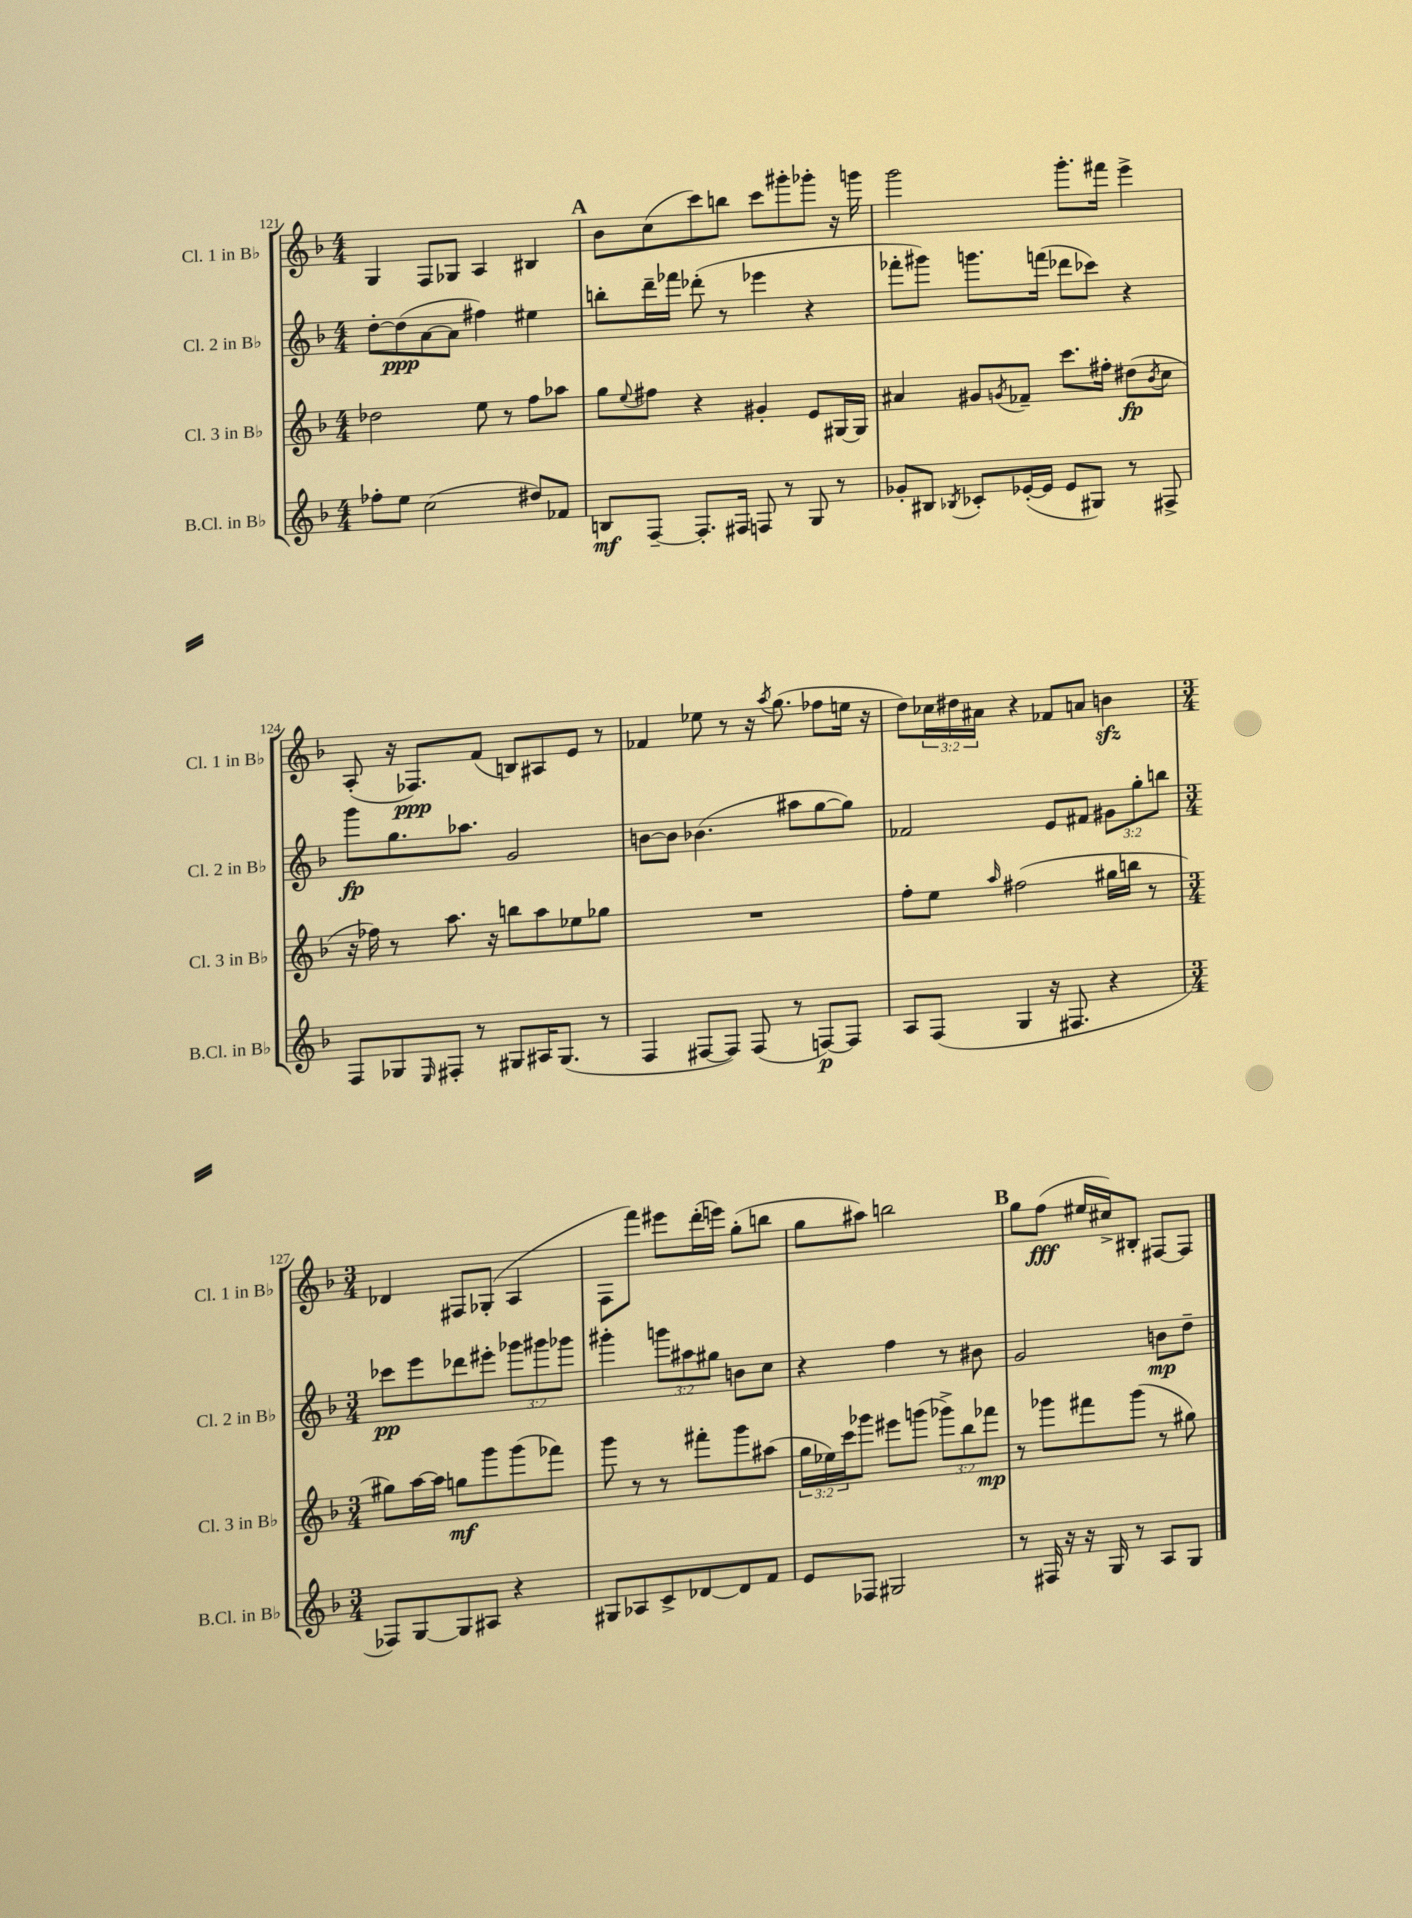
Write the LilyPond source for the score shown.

<<
\new StaffGroup <<
\new Staff = "s0" \with { instrumentName = "Cl. 1 in Bb" shortInstrumentName = "Cl. 1 in Bb" } {
    \clef treble \key f \major \numericTimeSignature \time 4/4 \override Staff.TupletNumber.text = #tuplet-number::calc-fraction-text
    g4 f8 ges8 a4 bis4 |
    \mark \markup { \bold "A" } bes'8 c''8( c'''8) b''8 c'''8 gis'''8-. ges'''8-. r16 g'''16 |
    g'''2 g'''8.-. fis'''16 e'''4-> |
    a8-.( r16 fes8.\ppp) f'8( b8) ais8 e'8 r8 |
    fes'4 ees''8 r8 r16 \acciaccatura { a''8 } g''8.( fes''8 e''16 r16 |
    d''8) \tuplet 3/2 { ces''16 dis''16 ais'16 } r4 fes'8 a'8 b'4\sfz |
    \numericTimeSignature \time 3/4 des'4 fis8 ges8-.( a4 |
    f8 f'''8) eis'''8 d'''16-.( e'''16) g''8-.( b''8 |
    g''8 ais''8) b''2 |
    \mark \markup { \bold "B" } g''8 f''8\fff( eis''16 cis''16->) bis8-. fis8~ fis8 \bar "|." |
}
\new Staff = "s1" \with { instrumentName = "Cl. 2 in Bb" shortInstrumentName = "Cl. 2 in Bb" } {
    \clef treble \key f \major \numericTimeSignature \time 4/4 \override Staff.TupletNumber.text = #tuplet-number::calc-fraction-text
    d''8~-. d''8\ppp( a'8~ a'8 fis''4) eis''4 |
    \mark \markup { \bold "A" } b''8-. d'''16-- fes'''16 des'''8-.( r8 ees'''4 r4 |
    fes'''8-. gis'''8) g'''8. f'''16( des'''8 ces'''8) r4 |
    g'''8\fp g''8. aes''8. g'2 |
    b'8~ b'8 bes'4.( ais''8 g''8~ g''8) |
    fes'2 e'8 fis'8 \tuplet 3/2 { gis'8 g''8-. b''8 } |
    \numericTimeSignature \time 3/4 ces'''8\pp e'''8 des'''8 eis'''8-. \tuplet 3/2 { ges'''8 gis'''8 ges'''8 } |
    gis'''4-. \tuplet 3/2 { g'''8 ais''8 gis''8 } b'8 c''8 |
    r4 f''4 r8 bis'8 |
    \mark \markup { \bold "B" } g'2 b'8\mp d''8-- \bar "|." |
}
\new Staff = "s2" \with { instrumentName = "Cl. 3 in Bb" shortInstrumentName = "Cl. 3 in Bb" } {
    \clef treble \key f \major \numericTimeSignature \time 4/4 \override Staff.TupletNumber.text = #tuplet-number::calc-fraction-text
    des''2 e''8 r8 f''8 aes''8 |
    \mark \markup { \bold "A" } g''8 \appoggiatura { e''8 } fis''8 r4 gis'4-. e'8 gis16~ gis16 |
    ais'4 gis'8 \acciaccatura { g'8 } fes'8-- c'''8. fis''16-. dis''8\fp( \acciaccatura { bes'8 } c''8 |
    r16 fes''16) r8 a''8. r16 b''8 a''8 ees''8 ges''8 |
    R1 |
    f''8-. e''8 \grace { a''16 } fis''2( gis''16 b''16 r8 |
    \numericTimeSignature \time 3/4 gis''8) a''16~ a''16 g''8\mf g'''8 g'''8( fes'''8) |
    g'''8 r8 r8 fis'''8-. g'''8 ais''8( |
    \tuplet 3/2 { g''16 ees''16) c'''16 } ges'''8 eis'''8 g'''8( \tuplet 3/2 { ges'''8->) bes''8 fes'''8\mp } |
    \mark \markup { \bold "B" } r8 ges'''8 fis'''8 ges'''8( r8 gis''8) \bar "|." |
}
\new Staff = "s3" \with { instrumentName = "B.Cl. in Bb" shortInstrumentName = "B.Cl. in Bb" } {
    \clef treble \key f \major \numericTimeSignature \time 4/4
    fes''8-. e''8 c''2( dis''8) fes'8 |
    \mark \markup { \bold "A" } b8\mf f8~-- f8.-. fis16 f8 r8 g8 r8 |
    ges'8-. bis8 \acciaccatura { bes8 } ces'8-. ees'16~-.( ees'16 ees'8 gis8) r8 fis8-> |
    f8 ges8 \grace { e16 } fis8-. r8 gis8 ais16 gis8.( r8 |
    f4 fis8~ fis8) fis8( r8 f8~\p) f8 |
    a8 f8( g4 r16 fis8. r4 |
    \numericTimeSignature \time 3/4 fes8) g8~ g8 ais8 r4 |
    gis8 aes8 c'8-> des'8~ des'8 f'8 |
    e'8 fes8 gis2 |
    \mark \markup { \bold "B" } r8 fis16 r16 r16 g16 r8 a8 g8 \bar "|." |
}
>>
>>
\layout { \context { \Score currentBarNumber = #121 } }
